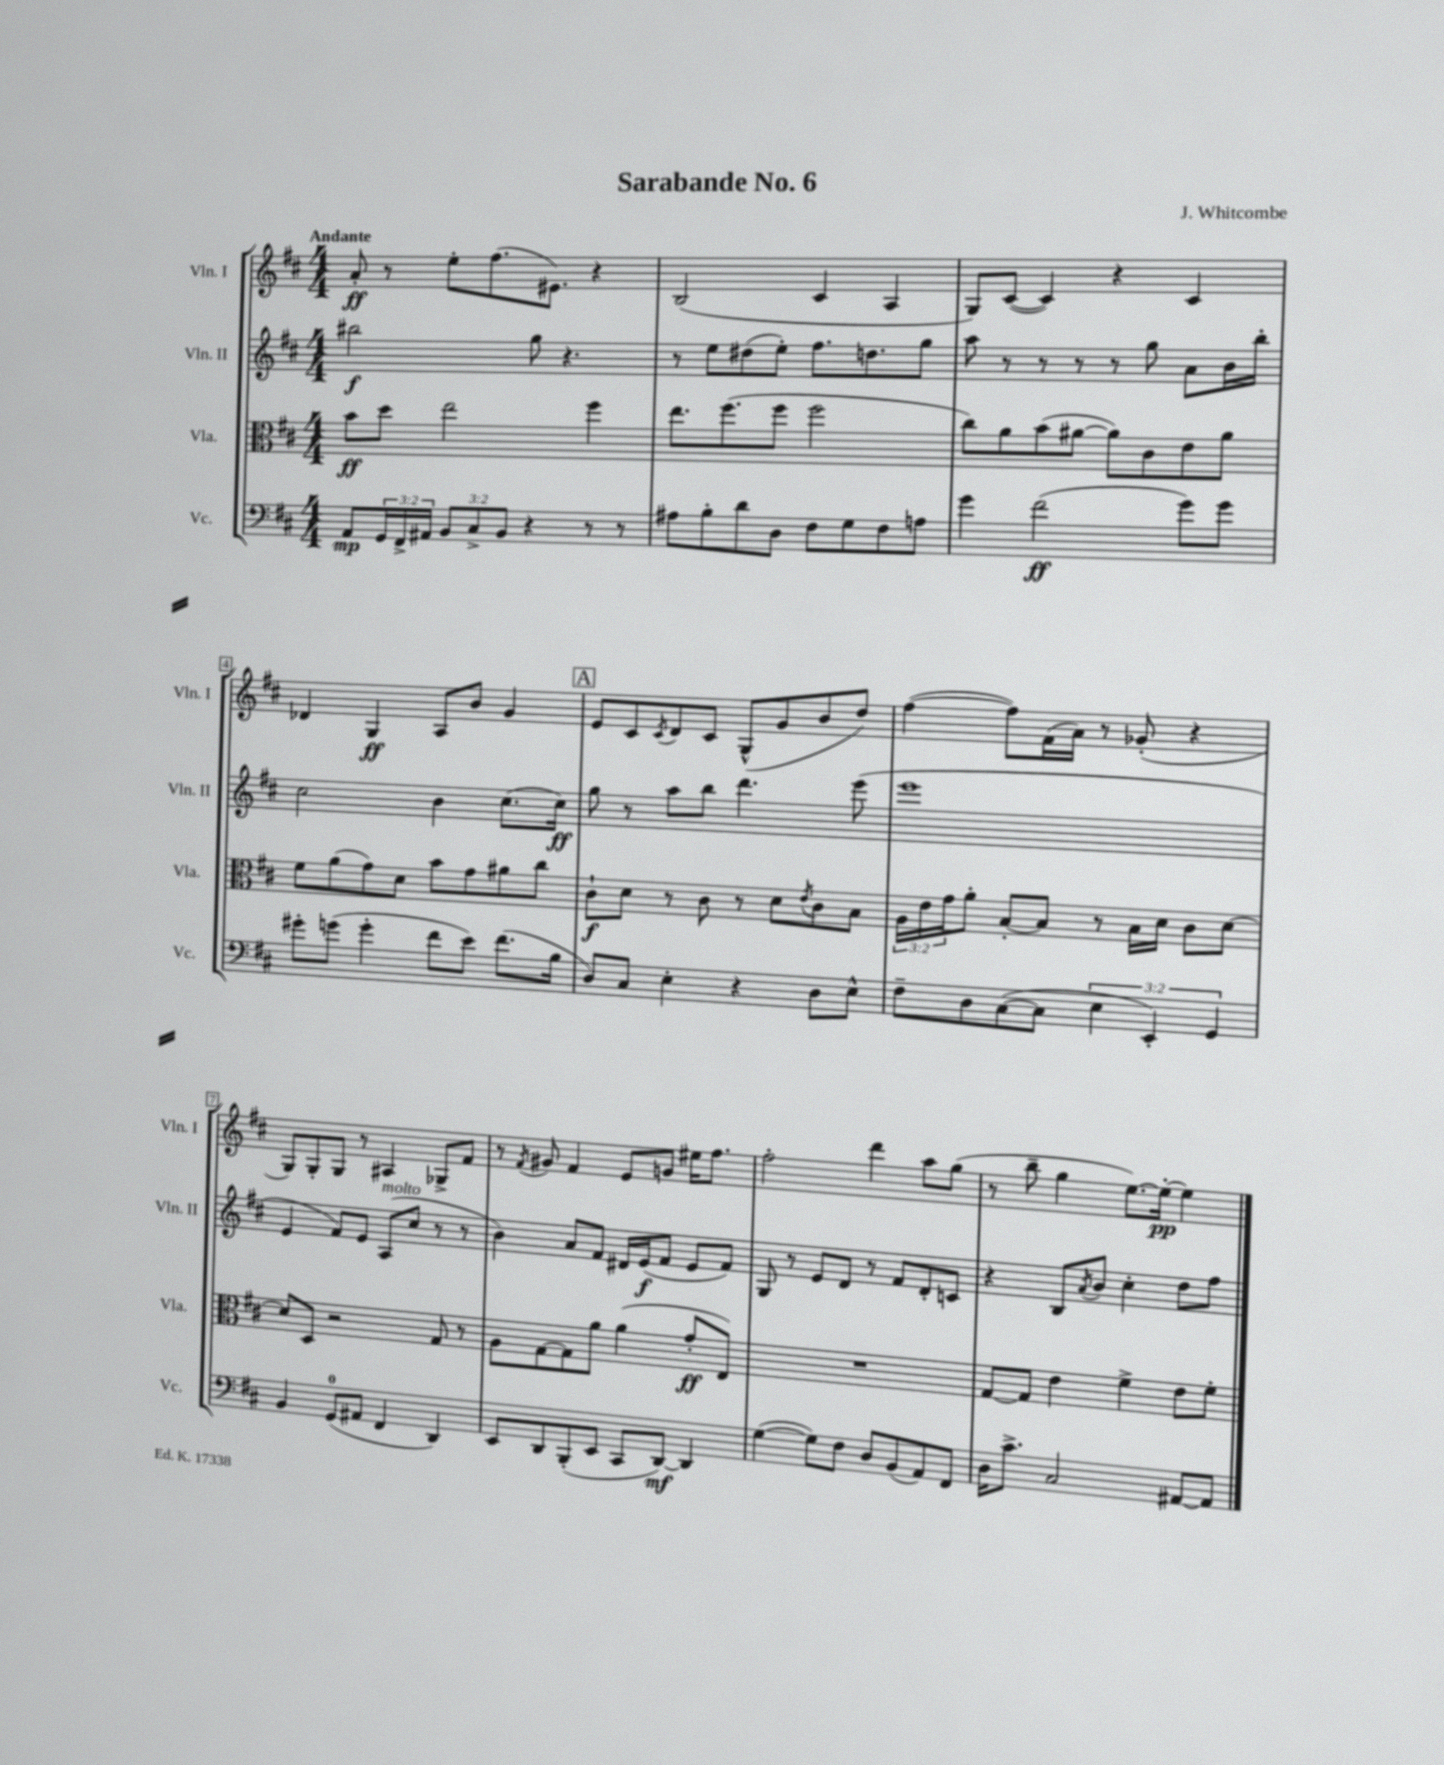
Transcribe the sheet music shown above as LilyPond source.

\header { title = "Sarabande No. 6" composer = "J. Whitcombe" }
<<
\new StaffGroup <<
\new Staff = "s0" \with { instrumentName = "Vln. I" shortInstrumentName = "Vln. I" } {
    \clef treble \key d \major \numericTimeSignature \time 4/4 \tempo "Andante"
    a'8-.\ff r8 e''8-. fis''8.( eis'8.) r4 |
    b2( cis'4 a4 |
    g8) cis'8~( cis'4) r4 cis'4 |
    des'4 g4\ff a8 b'8 g'4 |
    \mark \markup { \box "A" } e'8 cis'8 \acciaccatura { cis'8 } d'8 cis'8 g8-^( g'8 b'8 d''8) |
    fis''4~( fis''8) fis'16( a'16) r8 ges'8-.( r4 |
    g8) g8-. g8 r8 ais4 ges8-> fis'8 |
    r8 \acciaccatura { fis'8 } gis'8 fis'4 e'8 g'8 eis''16 fis''8. |
    fis''2-. d'''4 a''8 g''8( |
    r8 b''8-- g''4 e''8.~) e''16~-.\pp e''4 \bar "|." |
}
\new Staff = "s1" \with { instrumentName = "Vln. II" shortInstrumentName = "Vln. II" } {
    \clef treble \key d \major \numericTimeSignature \time 4/4
    bis''2\f g''8 r4. |
    r8 e''8 dis''8( e''8-.) fis''8. d''8. g''8 |
    a''8 r8 r8 r8 r8 g''8 a'8 b'16 b''16-. |
    cis''2 b'4 cis''8.( cis''16\ff) |
    \mark \markup { \box "A" } g''8 r8 a''8 b''8 d'''4. e'''8( |
    e'''1 |
    e'4 fis'8) e'8 a8^\markup { \italic "molto" }( cis''8 r8 r8 |
    b'4) a'8 fis'8 dis'16 e'16\f( fis'8 e'8 fis'8) |
    g8 r8 e'8 d'8 r8 fis'8 d'8-. c'8 |
    r4 b8 \acciaccatura { a'8 } b'8 cis''4-. d''8 fis''8 \bar "|." |
}
\new Staff = "s2" \with { instrumentName = "Vla." shortInstrumentName = "Vla." } {
    \clef alto \key d \major \numericTimeSignature \time 4/4 \override Staff.TupletNumber.text = #tuplet-number::calc-fraction-text
    b'8\ff d''8 e''2 fis''4 |
    e''8. fis''8.( fis''8 fis''2 |
    cis''8) a'8 b'8( ais'8~ ais'8) cis'8 e'8 ais'8 |
    fis'8 a'8( g'8) d'8 b'8 g'8 ais'8 cis''8 |
    \mark \markup { \box "A" } cis'8-!\f d'8 r8 cis'8 r8 d'8 \acciaccatura { e'8 } cis'8 b8 |
    \tuplet 3/2 { a16 e'16 g'16 } a'8-. b8~-. b8 r8 b16 d'16 cis'8 d'8~ |
    d'8 d8 r2 g8 r8 |
    a8 g8~ g8 a'8 a'4( g'8-.\ff e8) |
    R1 |
    g8~ g8 e'4 fis'4-> e'8 fis'8-. \bar "|." |
}
\new Staff = "s3" \with { instrumentName = "Vc." shortInstrumentName = "Vc." } {
    \clef bass \key d \major \numericTimeSignature \time 4/4 \override Staff.TupletNumber.text = #tuplet-number::calc-fraction-text
    a,8\mp \tuplet 3/2 { g,16 fis,16-> ais,16 } \tuplet 3/2 { b,8 cis8-> b,8 } r4 r8 r8 |
    ais8 b8-. d'8 d8 fis8 g8 fis8 a8 |
    g'4 fis'2\ff( g'8) g'8 |
    gis'8-. g'8( g'4-. fis'8 e'8) fis'8.( b16 |
    \mark \markup { \box "A" } d8) cis8 e4-. r4 d8 e8-^ |
    fis8-- d8 cis8~( cis8 \tuplet 3/2 { e4 e,4-.) g,4 } |
    b,4 g,8-0( ais,8 fis,4 d,4) |
    e,8 d,8 b,,8-.( e,8 cis,8 d,8~\mf) d,4 |
    g4~( g8) fis8 d8 b,8( a,8) fis,8 |
    d16 cis'8.-> cis2 ais,8~ ais,8 \bar "|." |
}
>>
>>
\layout { \context { \Score \override BarNumber.stencil = #(make-stencil-boxer 0.1 0.3 ly:text-interface::print) } }
